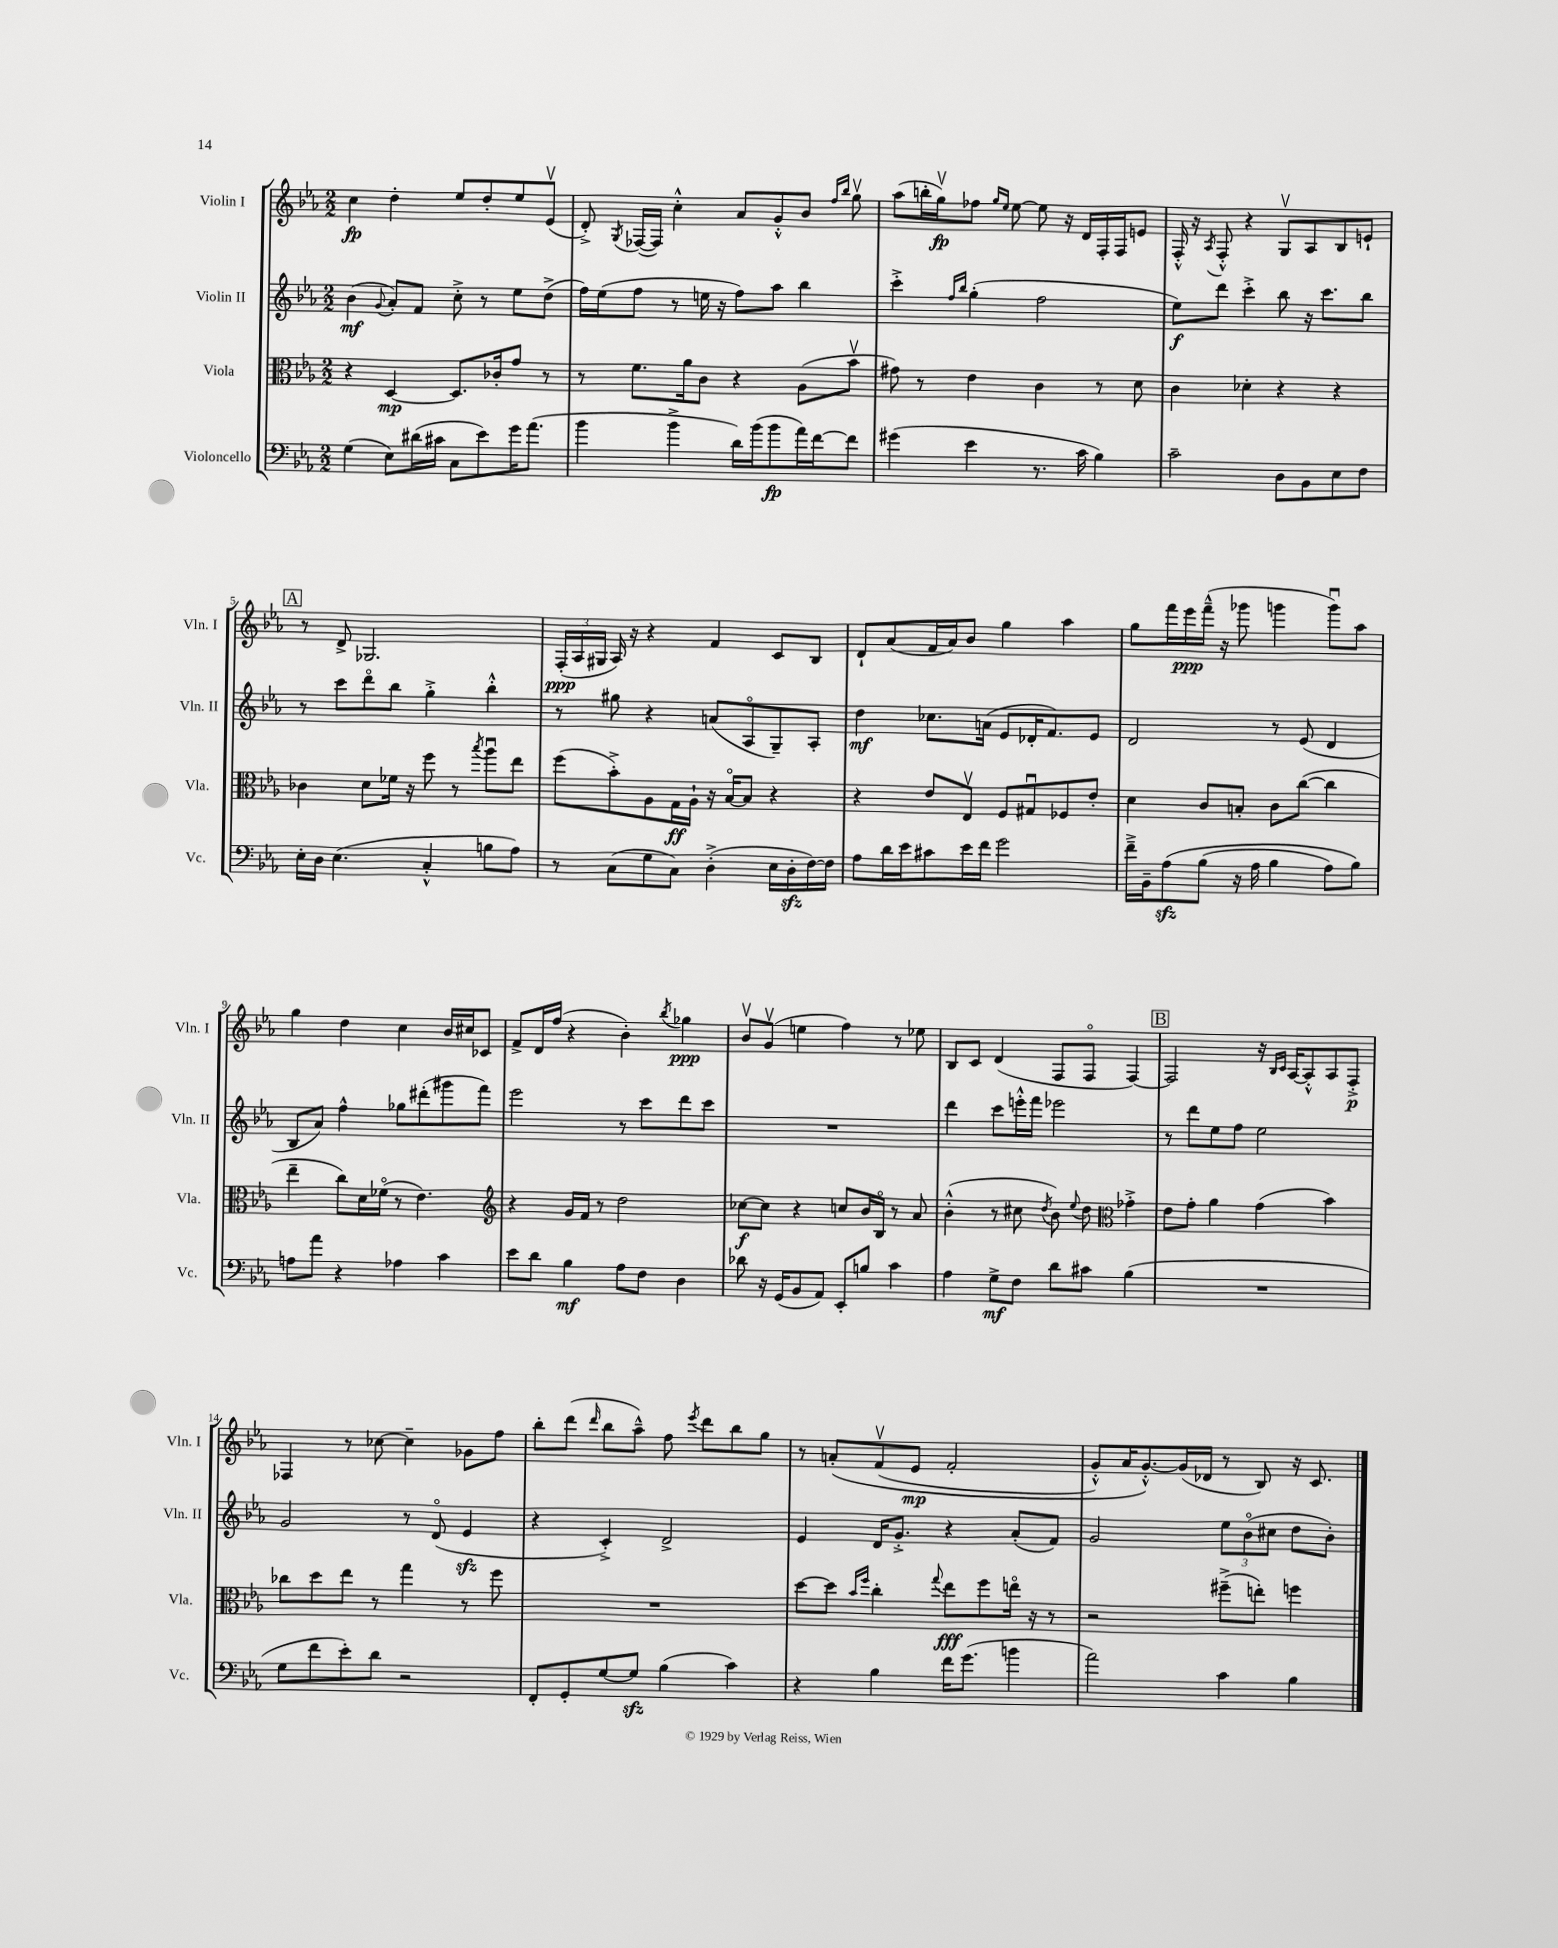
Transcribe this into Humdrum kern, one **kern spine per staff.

**kern	**dynam	**kern	**dynam	**kern	**dynam	**kern	**dynam
*part4	*part4	*part3	*part3	*part2	*part2	*part1	*part1
*staff4	*staff4	*staff3	*staff3	*staff2	*staff2	*staff1	*staff1
*I"Violoncello	*	*I"Viola	*	*I"Violin II	*	*I"Violin I	*
*I'Vc.	*	*I'Vla.	*	*I'Vln. II	*	*I'Vln. I	*
*clefF4	*	*clefC3	*	*clefG2	*	*clefG2	*
*k[b-e-a-]	*	*k[b-e-a-]	*	*k[b-e-a-]	*	*k[b-e-a-]	*
*M2/2	*	*M2/2	*	*M2/2	*	*M2/2	*
=1	=1	=1	=1	=1	=1	=1	=1
(4G\	.	4r	.	(4b-\	mf	4cc\	fp
.	.	.	.	8qqg/	.	.	.
8E-\L)	.	[4D/	mp	8a-'/L)	.	4dd'\	.
(16d#X\L	.	.	.	8f/J	.	.	.
16c#X\JJ	.	.	.	.	.	.	.
8C\L	.	8.D/L]	.	8cc'^\	.	8ee-/L	.
8e-\)	.	.	.	8r	.	8dd'/	.
.	.	16c-X'/k	.	.	.	.	.
16g\K	.	8g/J	.	8ee-\L	.	8ee-/	.
(8.a-\J	.	.	.	.	.	.	.
.	.	8r	.	(8dd^\J	.	(8e-v/J	.
=2	=2	=2	=2	=2	=2	=2	=2
4b-\	.	8r	.	16ff\LL)	.	8d'^/)	.
.	.	.	.	(16ee-\J	.	.	.
.	.	.	.	.	.	8qG/	.
.	.	8.f\L	.	8ff\J	.	([16F-X/LL	.
.	.	.	.	.	.	16F-/JJ])	.
4b-^\	.	.	.	8r	.	4cc'^^\	.
.	.	16a-\k	.	.	.	.	.
.	.	8c\J	.	16een\	.	.	.
.	.	.	.	16r	.	.	.
16d\LL)	.	4r	.	8ff\L)	.	8a-/L	.
(16b-\J	.	.	.	.	.	.	.
8b-\	fp	.	.	8aa-\J	.	8g'^^/	.
16a-\L)	.	(8A-\L	.	4bb-\	.	8b-/J	.
[16f\J	.	.	.	.	.	.	.
.	.	.	.	.	.	16qqff/LL	.
.	.	.	.	.	.	16qqbb-/JJ	.
8f\J]	.	8b-v\J	.	.	.	8ggv\	.
=3	=3	=3	=3	=3	=3	=3	=3
(4g#X\	.	8g#X\)	.	4ccc'^\	.	(8aa-\L	.
.	.	8r	.	.	.	16bbn'\L	.
.	.	.	.	.	.	16ggv\J)	fp
.	.	.	.	16qqff/LL	.	.	.
.	.	.	.	16qqbb-/JJ	.	.	.
4e-\	.	4e-\	.	(4gg'\	.	8ff-X\J	.
.	.	.	.	.	.	16qqgg/LL	.
.	.	.	.	.	.	16qqee-/JJ	.
.	.	.	.	.	.	[8ee-\	.
8.r	.	4c\	.	2ff\	.	8ee-\]	.
.	.	.	.	.	.	16r	.
16c\	.	.	.	.	.	16d/LL	.
4B-\)	.	8r	.	.	.	16F'/	.
.	.	.	.	.	.	16F/J	.
.	.	8d\	.	.	.	8en/J	.
=4	=4	=4	=4	=4	=4	=4	=4
2c~\	.	4c\	.	8ee-\L)	f	16F'^^/	.
.	.	.	.	.	.	16r	.
.	.	.	.	.	.	8qA-/	.
.	.	.	.	8ddd\J	.	8F'^^/	.
.	.	4d-X'\	.	4ccc'^\	.	4r	.
8D\L	.	4r	.	8bb-\	.	8Gv/L	.
8BB-\	.	.	.	16r	.	8A-/	.
.	.	.	.	8.ccc\L	.	.	.
8E-\	.	4r	.	.	.	8B-/	.
8F\J	.	.	.	8bb-\J	.	8en`/J	.
!!LO:LB:g=z
!!LO:REH:place=s1:t=A
=5	=5	=5	=5	=5	=5	=5	=5
16E-'\LL	.	4c-X\	.	8r	.	8r	.
16D\JJ	.	.	.	.	.	.	.
(4.E-\	.	.	.	8ccc\L	.	8d^/	.
.	.	8d\L	.	8ddd\	.	2.G-X/	.
.	.	16f-X\Jk	.	8bb-\J	.	.	.
.	.	16r	.	.	.	.	.
4C'^^/	.	8ff\	.	4gg'^\	.	.	.
.	.	8r	.	.	.	.	.
.	.	8qbb-/	.	.	.	.	.
8Bn\L	.	8aa-u\L	.	4bb-'^^\	.	.	.
8A-\J)	.	8ee-\J	.	.	.	.	.
=6	=6	=6	=6	=6	=6	=6	=6
8r	.	(8ff\L	.	8r	.	(24F'/LL	ppp
.	.	.	.	.	.	24A-/	.
.	.	.	.	.	.	24G#X/JJ	.
(8C\L	.	8b-'^\)	.	8gg#X\	.	16A-/)	.
.	.	.	.	.	.	16r	.
8G\	.	8A-\	.	4r	.	4r	.
8C\J)	.	16G\L	ff	.	.	.	.
.	.	16A-`\JJ	.	.	.	.	.
(4D'^\	.	16r	.	(8an/L	.	4f/	.
.	.	[16B-/KL	.	.	.	.	.
.	.	8B-/J]	.	8A-/	.	.	.
16E-\LL	.	4r	.	8G~/)	.	8c/L	.
16Dzz'\	.	.	.	.	.	.	.
[16F\)	.	.	.	8A-'/J	.	8B-/J	.
16F\JJ]	.	.	.	.	.	.	.
=7	=7	=7	=7	=7	=7	=7	=7
8A-\L	.	4r	.	4dd\	mf	8d`/L	.
16d\L	.	.	.	.	.	(8a-/	.
16e-\J	.	.	.	.	.	.	.
8c#X\	.	8e-/L	.	8.cc-X\L	.	16f/L	.
.	.	.	.	.	.	16a-/J)	.
16e-\L	.	8E-v/J	.	.	.	8b-/J	.
16f\JJ	.	.	.	(16an\Jk	.	.	.
2g\	.	8F/L	.	8e-/L	.	4gg\	.
.	.	8G#Xu/	.	16d-X'/K	.	.	.
.	.	.	.	8.f/)	.	.	.
.	.	8F-X/	.	.	.	4aa-\	.
.	.	8e-'/J	.	8e-/J	.	.	.
=8	=8	=8	=8	=8	=8	=8	=8
16f~^\LL	.	4d\	.	2d/	.	8gg\L	.
16BB-~\J	.	.	.	.	.	.	.
(8A-zz\	.	.	.	.	.	16fff\L	.
.	.	.	.	.	.	16eee-\	ppp
(8B-\J	.	8c/L	.	.	.	(16fff~^^\JJ	.
.	.	.	.	.	.	16r	.
16r	.	8Bn'/J	.	.	.	8ggg-X\	.
16A-\	.	.	.	.	.	.	.
4B-\	.	8c\L	.	8r	.	4gggn\	.
.	.	([8cc\J	.	(8e-/	.	.	.
8A-\L)	.	4cc\]	.	4d/	.	8gggu\L)	.
8B-\J)	.	.	.	.	.	8aa-\J	.
!!LO:LB:g=z
=9	=9	=9	=9	=9	=9	=9	=9
8An\L	.	4ee-~\	.	8B-/L	.	4gg\	.
8a-\J	.	.	.	8a-/J)	.	.	.
4r	.	8cc\L)	.	4ff^^\	.	4dd\	.
.	.	16d\L	.	.	.	.	.
.	.	(16f-X\JJ	.	.	.	.	.
4A-X\	.	8r	.	8gg-X\L	.	4cc\	.
.	.	4.e-\)	.	(8ddd#X'\	.	.	.
4c\	.	.	.	8ggg#X\	.	16b-/LL	.
.	.	.	.	.	.	16cc#X/J	.
.	.	.	.	8fff\J)	.	8c-X/J	.
=10	=10	=10	=10	=10	=10	=10	=10
*	*	*clefG2	*	*	*	*	*
8e-\L	.	4r	.	2eee-\	.	8f^/L	.
8d\J	.	.	.	.	.	16d/L	.
.	.	.	.	.	.	(16ff/JJ	.
4B-\	mf	16g/LL	.	.	.	4r	.
.	.	16f/JJ	.	.	.	.	.
.	.	8r	.	.	.	.	.
8A-\L	.	2dd\	.	8r	.	4b-'\)	.
8F\J	.	.	.	8ccc\L	.	.	.
.	.	.	.	.	.	8qbb-/	.
4D\	.	.	.	8ddd\	.	4gg-X\	ppp
.	.	.	.	8ccc\J	.	.	.
=11	=11	=11	=11	=11	=11	=11	=11
8d-X\	.	[8cc-X\L	f	1r	.	8b-v/L	.
16r	.	8cc-\J]	.	.	.	(8gv/J	.
(16GG/KL	.	.	.	.	.	.	.
8BB-/	.	4r	.	.	.	4een\	.
8AA-/J)	.	.	.	.	.	.	.
8EE-'/L	.	8ccn/L	.	.	.	4ff\)	.
8Bn/J	.	16b-/L	.	.	.	.	.
.	.	16B-/JJ	.	.	.	.	.
4c\	.	8r	.	.	.	8r	.
.	.	8a-/	.	.	.	8ee-X\	.
=12	=12	=12	=12	=12	=12	=12	=12
4A-\	.	(4b-'^^\	.	4ddd\	.	8B-/L	.
.	.	.	.	.	.	8c/J	.
8G^\L	mf	8r	.	8ccc\L	.	(4d/	.
8F\J	.	8cc#X\	.	16eeen'^^\L	.	.	.
.	.	.	.	16fff\JJ	.	.	.
.	.	8qdd/	.	.	.	.	.
8d\L	.	8b-\)	.	2eee-X\	.	8F/L	.
.	.	8qqee-/	.	.	.	.	.
8c#X\J	.	8dd\	.	.	.	8F/J	.
*	*	*clefC3	*	*	*	*	*
(4B-\	.	4g-X'^\	.	.	.	[4F/)	.
!!LO:REH:place=s1:t=B
=13	=13	=13	=13	=13	=13	=13	=13
1r	.	8e-\L	.	8r	.	2F/]	.
.	.	8g'\J	.	8ddd\L	.	.	.
.	.	4a-\	.	8ee-\	.	.	.
.	.	.	.	8ff\J	.	.	.
.	.	(4g\	.	2ee-\	.	16r	.
.	.	.	.	.	.	16qqB-/LL	.
.	.	.	.	.	.	16qqc/JJ	.
.	.	.	.	.	.	[16A-/KL	.
.	.	.	.	.	.	8A-'^^/]	.
.	.	4b-\)	.	.	.	8A-/	.
.	.	.	.	.	.	8F'^/J	p
!!LO:LB:g=z
=14	=14	=14	=14	=14	=14	=14	=14
8G\L	.	8cc-X\L	.	2g/	.	4F-X/	.
8f\	.	8dd\	.	.	.	.	.
8e-'\)	.	8ee-\J	.	.	.	8r	.
8d\J	.	8r	.	.	.	[8cc-X\	.
2r	.	4gg\	.	8r	.	4cc-~\]	.
.	.	.	.	(8d/	.	.	.
.	.	8r	.	4e-zz/	.	8g-X\L	.
.	.	8ff\	.	.	.	8ff\J	.
=15	=15	=15	=15	=15	=15	=15	=15
8FF'/L	.	1r	.	4r	.	8bb-'\L	.
8GG'/	.	.	.	.	.	(8ddd\J	.
.	.	.	.	.	.	16qqddd/	.
[8G/	.	.	.	4c'^/)	.	8bb-\L	.
8Gzz/J]	.	.	.	.	.	8aa-~^^\J)	.
(4B-\	.	.	.	2d^/	.	8ff\	.
.	.	.	.	.	.	8qeee-/	.
.	.	.	.	.	.	8ddd\L	.
4c\)	.	.	.	.	.	8bb-\	.
.	.	.	.	.	.	8gg\J	.
=16	=16	=16	=16	=16	=16	=16	=16
4r	.	[8dd\L	.	4e-/	.	8r	.
.	.	8dd\J]	.	.	.	(8an'/L	.
.	.	16qqb-/LL	.	.	.	.	.
.	.	16qqff/JJ	.	.	.	.	.
4B-\	.	4cc'\	.	16d/KL	.	(8fv/	.
.	.	.	.	8.g'^/J	.	.	.
.	.	.	.	.	.	8e-/J	mp
.	.	8qqgg/	.	.	.	.	.
16f\KL	.	8ee-\L	fff	4r	.	2f'/	.
(8.g\J	.	.	.	.	.	.	.
.	.	8ff\	.	.	.	.	.
4bn\	.	16een\Jk	.	(8a-'/L	.	.	.
.	.	16r	.	.	.	.	.
.	.	8r	.	8f/J)	.	.	.
=17	=17	=17	=17	=17	=17	=17	=17
2a-\)	.	2r	.	2g/	.	8g'^^/L)	.
.	.	.	.	.	.	16a-/K	.
.	.	.	.	.	.	[8.g'^^/)	.
.	.	.	.	.	.	(16g/L]	.
.	.	.	.	.	.	16d-X/JJ	.
4c\	.	(8ff#X~^\L	.	12ee-\L	.	8r	.
.	.	.	.	(12b-\	.	.	.
.	.	8een'\J)	.	.	.	8B-/)	.
.	.	.	.	12cc#X\J	.	.	.
4B-\	.	4ffn\	.	8dd\L	.	16r	.
.	.	.	.	.	.	8.c/	.
.	.	.	.	8b-'\J)	.	.	.
==	==	==	==	==	==	==	==
*-	*-	*-	*-	*-	*-	*-	*-
